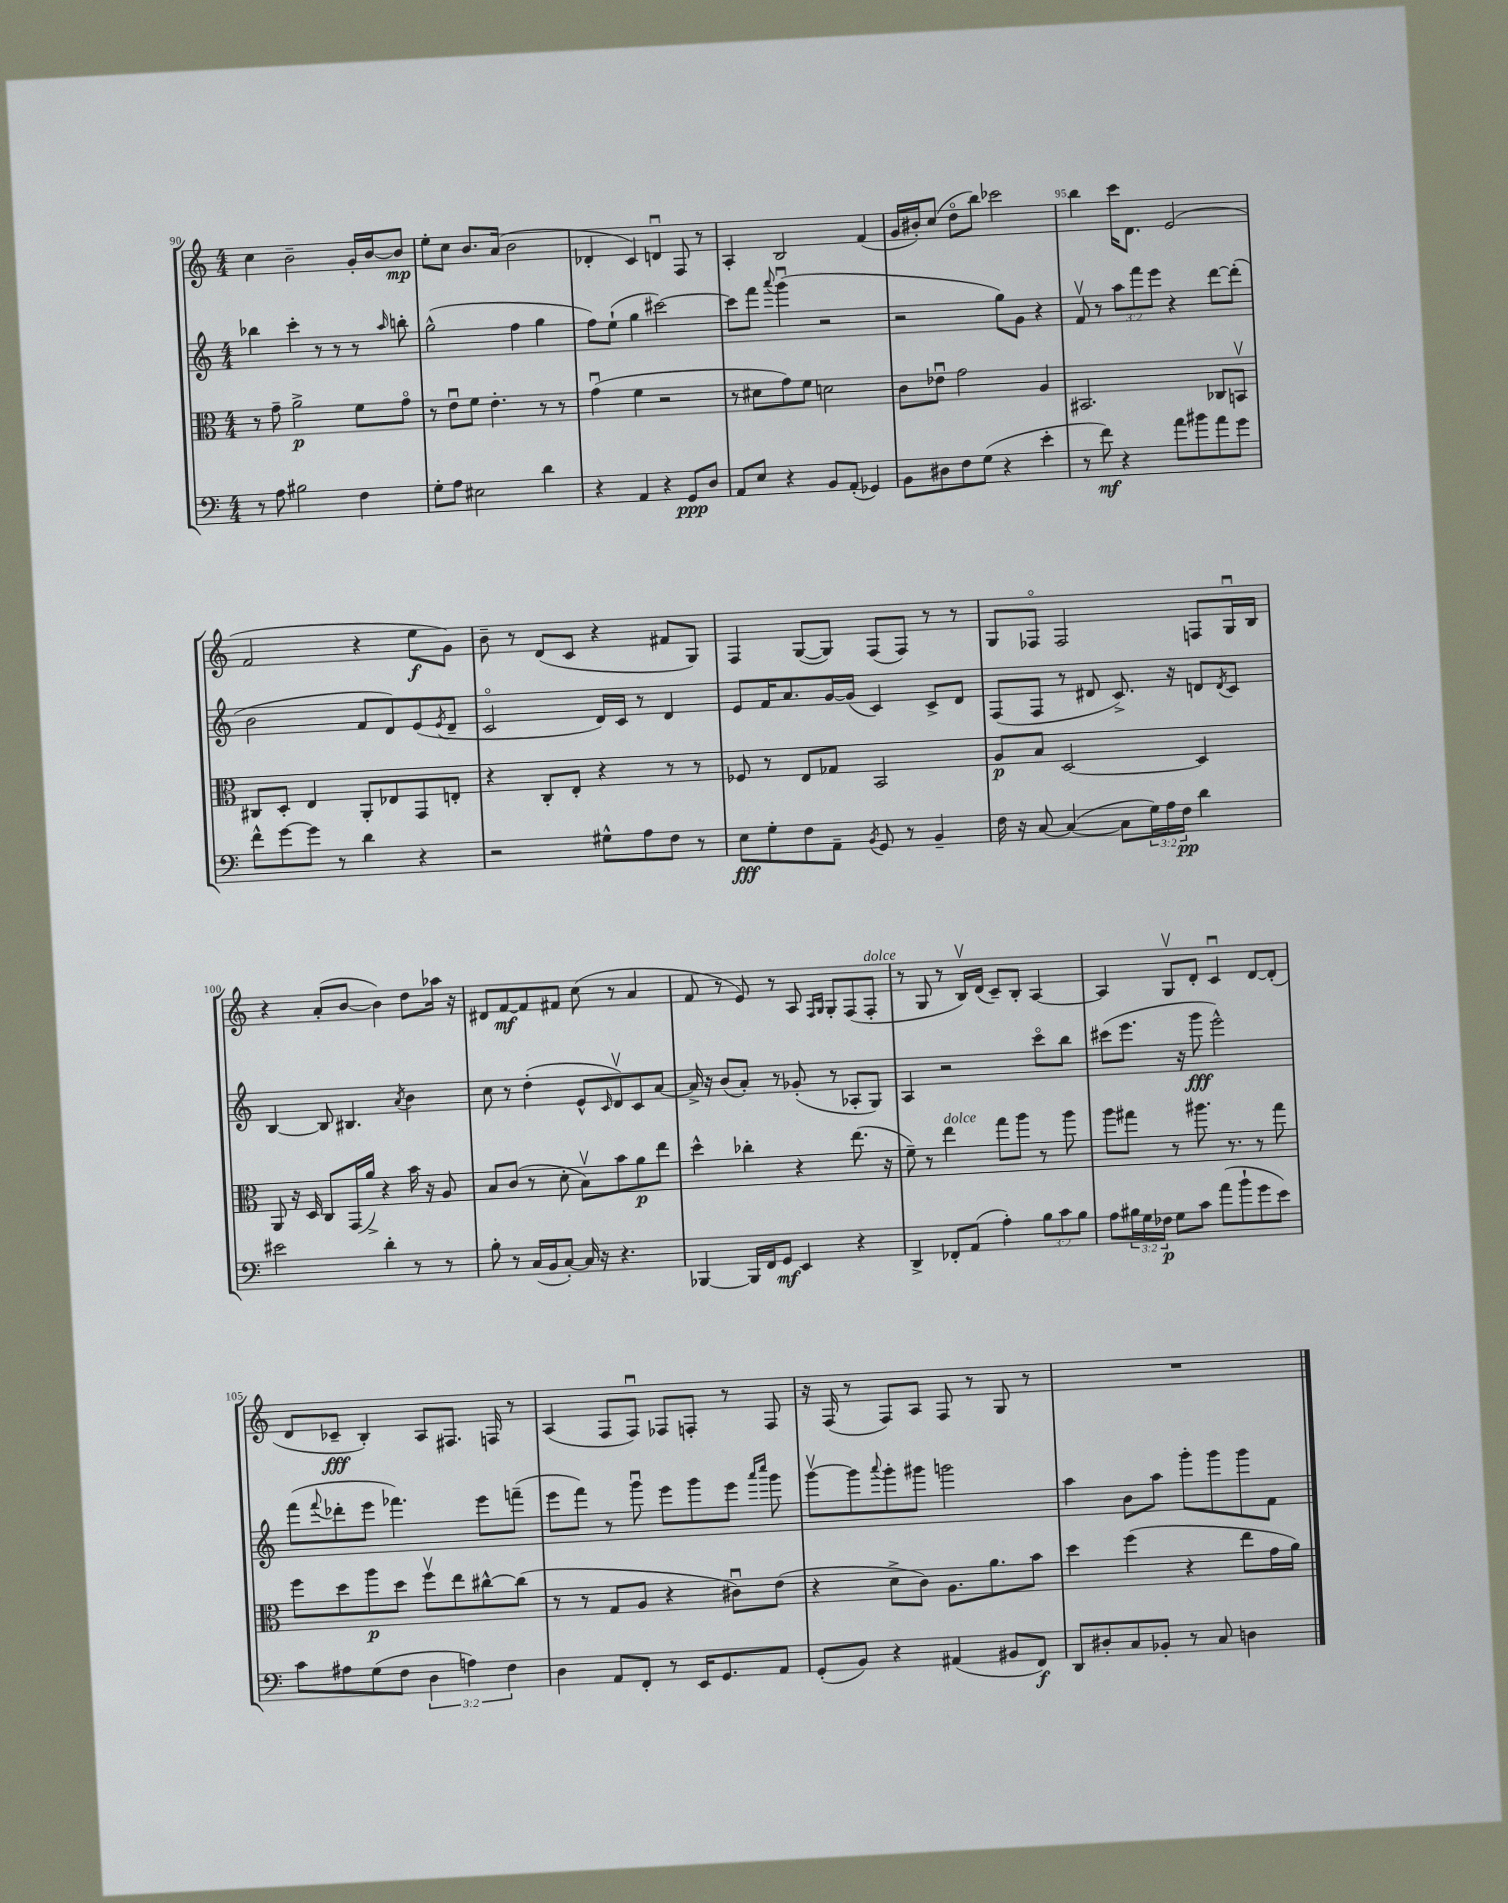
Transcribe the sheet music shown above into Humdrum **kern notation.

**kern	**kern	**kern	**kern
*staff4	*staff3	*staff2	*staff1
*clefF4	*clefC3	*clefG2	*clefG2
*k[]	*k[]	*k[]	*k[]
*M4/4	*M4/4	*M4/4	*M4/4
8r	8r	4bb-	4cc
8A	8g~	.	.
2B#	2a^	4ccc'	2b~
.	.	8r	.
.	.	8r	.
4F	8f	8r	16g'
.	.	.	[16b
.	.	16qqaa	.
.	8go	8bb'	8b]
=	=	=	=
8G'	8r	(2gg^^	8ee'
8A	8eu	.	8cc
2E#	8f	.	8.b
.	4.e'	.	.
.	.	.	(16a
.	.	4ff	2b
4d	8r	4gg	.
.	8r	.	.
=	=	=	=
4r	(4gu	8ff)	4d-'
.	.	(8ee`	.
4AA	4f	4gg	4c)
4r	2r	[2ccc#)	4du
8GG	.	.	8F
8D	.	.	8r
=	=	=	=
8AA	8r	8ccc#]	4A'
8E	8d#	8fff	.
.	.	8qqaaa	.
4r	8g)	(4gggu	2B
.	8f	.	.
8BB	2d	2r	.
(8AA'	.	.	.
4GG-)	.	.	(4f
=	=	=	=
8BB	8c	2r	16g
.	.	.	16b#')
8D#	8e-u	.	(8cc
8F	2g	.	8ddo
(8G	.	.	8bb)
4r	.	8gg)	2ccc-
.	.	8g	.
4e'	4A	4r	.
=	=	=	=
8r	2.BB#	8fv	4bb
8f)	.	8r	.
4r	.	12aa	16ccc
.	.	.	8.d
.	.	12fff	.
.	.	12eee	.
8a	.	4r	(2e
8b#	.	.	.
8a	8C-	[8ddd	.
8g	8BBv	(8ddd']	.
=	=	=	=
8f^^	8C#	2b	2f
[8g	8D'	.	.
8g]	4E	.	.
8r	.	.	.
4d	8AA'	8f	4r
.	8E-	8d)	.
4r	8GG	(8e	8ee
.	.	8qe	.
.	8E'	8d~	8g)
=	=	=	=
2r	4r	2co	8b~
.	.	.	8r
.	8C'	.	(8d
.	8E'	.	8c
8G#^^	4r	16d)	4r
.	.	16c	.
8A	.	8r	.
8F	8r	4d	8f#
8r	8r	.	8G)
=	=	=	=
8E	8F-	8e	4F
8G'	8r	16f	.
.	.	8.a	.
8F	8E	.	([8G
8AA~	8G-	[16g	8G])
.	.	(16g]	.
8qBB	.	.	.
8GG	2BB	4c)	(8F
8r	.	.	8F)
4BB~	.	8c^	8r
.	.	8d	8r
=	=	=	=
16F	8A	(8F	8G
16r	.	.	.
[8C	8B	8F	8F-o
(4C_	[2D	8r	2F-
.	.	8d#	.
8C]	.	8.c^)	.
24G)	.	.	.
24A	.	.	.
.	.	16r	.
24F	.	.	.
4d	4D]	8d	8F
.	.	8qd	.
.	.	8c	16Gu
.	.	.	16B
=	=	=	=
2e#	8AA	[4B	4r
.	16r	.	.
.	16D	.	.
.	8C	8B]	(8a'
.	(16GG	4.B#	[8b
.	16a^)	.	.
4d'	4r	.	4b])
.	.	8qa	.
8r	16b	4b	8dd
.	16r	.	.
8r	8A	.	16aa-
.	.	.	16r
=	=	=	=
8B'	8B	8cc	8d#
8r	(8c	8r	[8f
(16C	8r	(4dd'	8f]
16BB	.	.	.
[8C')	8d'	.	8f#
16C]	8Bv)	8e^^	(8cc
16r	.	.	.
.	.	16qqc	.
4.r	8b	8dv)	8r
.	8a	8c	4a
.	8ee	[8a	.
=	=	=	=
[4BBB-	4dd^^	16a^]	8f
.	.	16r	.
.	.	(8b	8r
16BBB-]	4cc-'	8a')	8e)
16FF	.	.	.
8GG	.	8r	8r
4EE	4r	(8g-'	8A
.	.	.	16qqF
.	.	.	16qqG
.	.	8r	8G'
4r	(8.ee	8A-'	(8F
.	.	8G)	8F'
.	16r	.	.
=	=	=	=
4DD^	8f~)	4A	8r
.	8r	.	8G
8FF-'	4ee	2r	8r
(8AA	.	.	16Bv)
.	.	.	(16d
4A')	8gg	.	8c~)
.	8aa	.	8B'
12B	8r	8ccco	[4A
12c	.	.	.
.	8aa	8bb	.
12B	.	.	.
=	=	=	=
8A	8aa	(8ccc#	4A]
24B#	8gg#	8.eee	.
24G	.	.	.
24F-	.	.	.
8G	8r	.	8Gv
.	.	16r	.
8c	8.aa#	8ggg	8d'
(8a	.	2eee^^)	4cu
.	8.r	.	.
8b`	.	.	.
8g	8r	.	[8d
8e)	8gg#	.	(8d']
=	=	=	=
8c	8ff	(8fff	8d
.	.	8qqfff	.
8A#	8dd	8ddd-'	8c-~
(8G	8aa	8eee	4B')
8F	8dd	4.fff-)	.
6D	8ffv	.	8A
.	8ee	.	8.F#
6A)	.	.	.
.	[8cc#^^	8eee	.
.	.	.	16F
6F	.	.	.
.	(8cc#]	(8fff~	8r
=	=	=	=
4D	8r	8eee	(4A
.	8r	8fff)	.
8AA	8G	8r	8F
8FF'	8A	8gggu	8Fu)
8r	4r	8eee	8F-
16EE	.	8ggg	8F'
8.GG	.	.	.
.	8c#u)	8eee	8r
.	.	16qqaaa	.
.	.	16qqcccc	.
8AA	(8e	8ggg	8F
=	=	=	=
(8GG'	4r	[8gggv	16r
.	.	.	(16F
8BB)	.	8ggg]	8r
.	.	8qqaaa	.
4r	8d^	8ggg'	8F)
.	8c)	8ggg#	8A
(4AA#	8.A	2ggg	8F
.	.	.	8r
.	8.a	.	.
8BB#	.	.	8G
8FF)	8b	.	8r
=	=	=	=
8DD	4dd	4aa	1r
8D#'	.	.	.
8C	(4ff	8b	.
8BB-'	.	8aa	.
8r	4r	8ggg'	.
8C	.	8ggg	.
4D	8ee	8ggg	.
.	16g	8f	.
.	16a)	.	.
==	==	==	==
*-	*-	*-	*-
